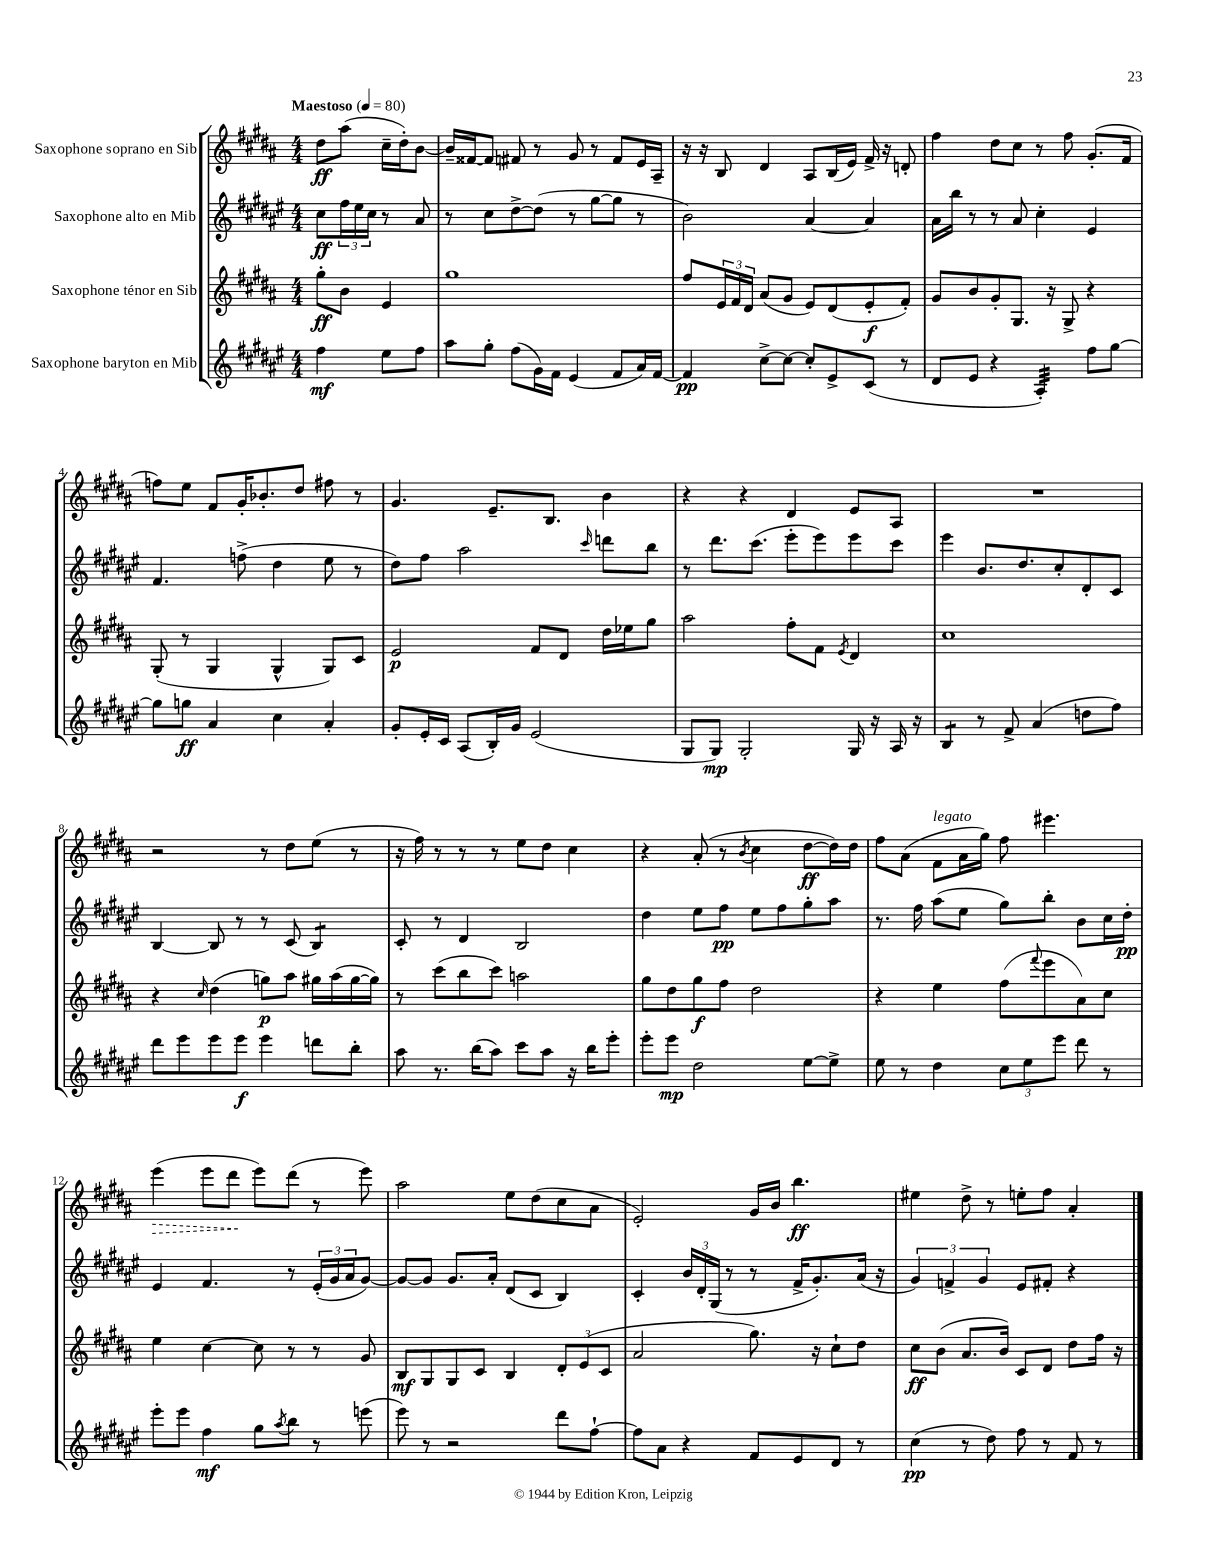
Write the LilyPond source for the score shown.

<<
\new StaffGroup <<
\new Staff = "s0" \with { instrumentName = "Saxophone soprano en Sib" } {
    \clef treble \key b \major \numericTimeSignature \time 4/4 \partial 2 \tempo "Maestoso" 4 = 80
    dis''8\ff ais''8( cis''16-- dis''16-.) b'8~ |
    b'16-- fisis'16~ fisis'8 fis'8 r8 gis'8 r8 fis'8 e'16 ais16-- |
    r16 r16 b8 dis'4 ais8 b16( e'16) fis'16-> r16 d'8-. |
    fis''4 dis''8 cis''8 r8 fis''8 gis'8.-.( fis'16 |
    f''8) e''8 fis'8 gis'16-. bes'8.-. dis''8 fis''8 r8 |
    gis'4. e'8.-- b8. b'4 |
    r4 r4 dis'4 e'8 ais8 |
    R1 |
    r2 r8 dis''8 e''8( r8 |
    r16 fis''16) r8 r8 r8 e''8 dis''8 cis''4 |
    r4 ais'8-.( r8 \acciaccatura { b'8 } cis''4 dis''8~\ff dis''16) dis''16 |
    fis''8 ais'8( fis'8^\markup { \italic "legato" } ais'16 gis''16) fis''8 eis'''4. |
    \once \override Hairpin.style = #'dashed-line e'''4\>( e'''8 dis'''8\! e'''8) dis'''8( r8 e'''8) |
    ais''2 e''8 dis''8( cis''8 ais'8 |
    e'2-.) gis'16 b'16 b''4.\ff |
    eis''4 dis''8-> r8 e''8-. fis''8 ais'4-. \bar "|." |
}
\new Staff = "s1" \with { instrumentName = "Saxophone alto en Mib" } {
    \clef treble \key fis \major \numericTimeSignature \time 4/4 \partial 2
    cis''8\ff \tuplet 3/2 { fis''16 eis''16 cis''16 } r8 ais'8 |
    r8 cis''8 dis''8~-> dis''8( r8 gis''8~ gis''8 r8 |
    b'2) ais'4~ ais'4 |
    ais'16 b''16 r8 r8 ais'8 cis''4-. eis'4 |
    fis'4. f''8->( dis''4 eis''8 r8 |
    dis''8) fis''8 ais''2 \grace { cis'''16 } d'''8 b''8 |
    r8 dis'''8. cis'''8.( eis'''8-. eis'''8) eis'''8 cis'''8 |
    eis'''4 b'8. dis''8. cis''8-. dis'8-. cis'8 |
    b4~ b8 r8 r8 cis'8( b4:8) |
    cis'8-. r8 dis'4 b2 |
    dis''4 eis''8 fis''8\pp eis''8 fis''8 gis''8-. ais''8 |
    r8. fis''16 ais''8( eis''8 gis''8) b''8-. b'8 cis''16 dis''16-.\pp |
    eis'4 fis'4. r8 \tuplet 3/2 { eis'16-.( gis'16 ais'16 } gis'8~) |
    gis'8~ gis'8 gis'8. ais'16-. dis'8( cis'8 b4) |
    cis'4-. \tuplet 3/2 { b'16 dis'16-. gis16( } r8 r8 fis'16-> gis'8.-.) ais'16( r16 |
    \tuplet 3/2 { gis'4) f'4-> gis'4 } eis'8 fis'8-. r4 \bar "|." |
}
\new Staff = "s2" \with { instrumentName = "Saxophone ténor en Sib" } {
    \clef treble \key b \major \numericTimeSignature \time 4/4 \partial 2
    gis''8-.\ff b'8 e'4 |
    gis''1 |
    fis''8 \tuplet 3/2 { e'16 fis'16 dis'16 } ais'8( gis'8 e'8) dis'8( e'8-.\f fis'8-.) |
    gis'8 b'8 gis'8-. gis8. r16 gis8-> r4 |
    gis8-.( r8 gis4 gis4-^ gis8) cis'8 |
    e'2\p fis'8 dis'8 dis''16 ees''16 gis''8 |
    ais''2 fis''8-. fis'8 \acciaccatura { e'8 } dis'4 |
    cis''1 |
    r4 \grace { cis''16 } dis''4( g''8\p) ais''8 gis''16 ais''16( gis''16~ gis''16) |
    r8 cis'''8( b''8 cis'''8) a''2 |
    gis''8 dis''8 gis''8\f fis''8 dis''2 |
    r4 e''4 fis''8( \appoggiatura { fis'''8 } e'''8 ais'8) cis''8 |
    e''4 cis''4~ cis''8 r8 r8 gis'8 |
    b8\mf gis8 gis8 cis'8 b4 \tuplet 3/2 { dis'8-. e'8( cis'8 } |
    ais'2 gis''8.) r16 cis''8-! dis''8 |
    cis''8\ff b'8( ais'8. b'16) cis'8 dis'8 dis''8 fis''16 r16 \bar "|." |
}
\new Staff = "s3" \with { instrumentName = "Saxophone baryton en Mib" } {
    \clef treble \key fis \major \numericTimeSignature \time 4/4 \partial 2
    fis''4\mf eis''8 fis''8 |
    ais''8 gis''8-. fis''8( gis'16) fis'16 eis'4( fis'8 ais'16) fis'16~ |
    fis'4\pp cis''8~-> cis''8~ cis''8-. eis'8-> cis'8( r8 |
    dis'8 eis'8 r4 ais4:32-.) fis''8 gis''8~ |
    gis''8 g''8\ff ais'4 cis''4 ais'4-. |
    gis'8-. eis'16-. cis'16 ais8( b16-.) gis'16 eis'2( |
    gis8 gis8\mp) gis2-. gis16 r16 ais16 r16 |
    b4:8 r8 fis'8-> ais'4( d''8 fis''8) |
    dis'''8 eis'''8 eis'''8 eis'''8\f eis'''4 d'''8 b''8-. |
    ais''8 r8. b''16( ais''8) cis'''8 ais''8 r16 b''16 eis'''8-. |
    eis'''8-. eis'''8\mp dis''2 eis''8~ eis''8-> |
    eis''8 r8 dis''4 \tuplet 3/2 { cis''8 eis''8 eis'''8 } dis'''8 r8 |
    eis'''8-. eis'''8 fis''4\mf gis''8 \acciaccatura { ais''8 } b''8 r8 e'''8( |
    eis'''8) r8 r2 dis'''8 fis''8~-! |
    fis''8 ais'8 r4 fis'8 eis'8 dis'8 r8 |
    cis''4\pp( r8 dis''8) fis''8 r8 fis'8 r8 \bar "|." |
}
>>
>>
